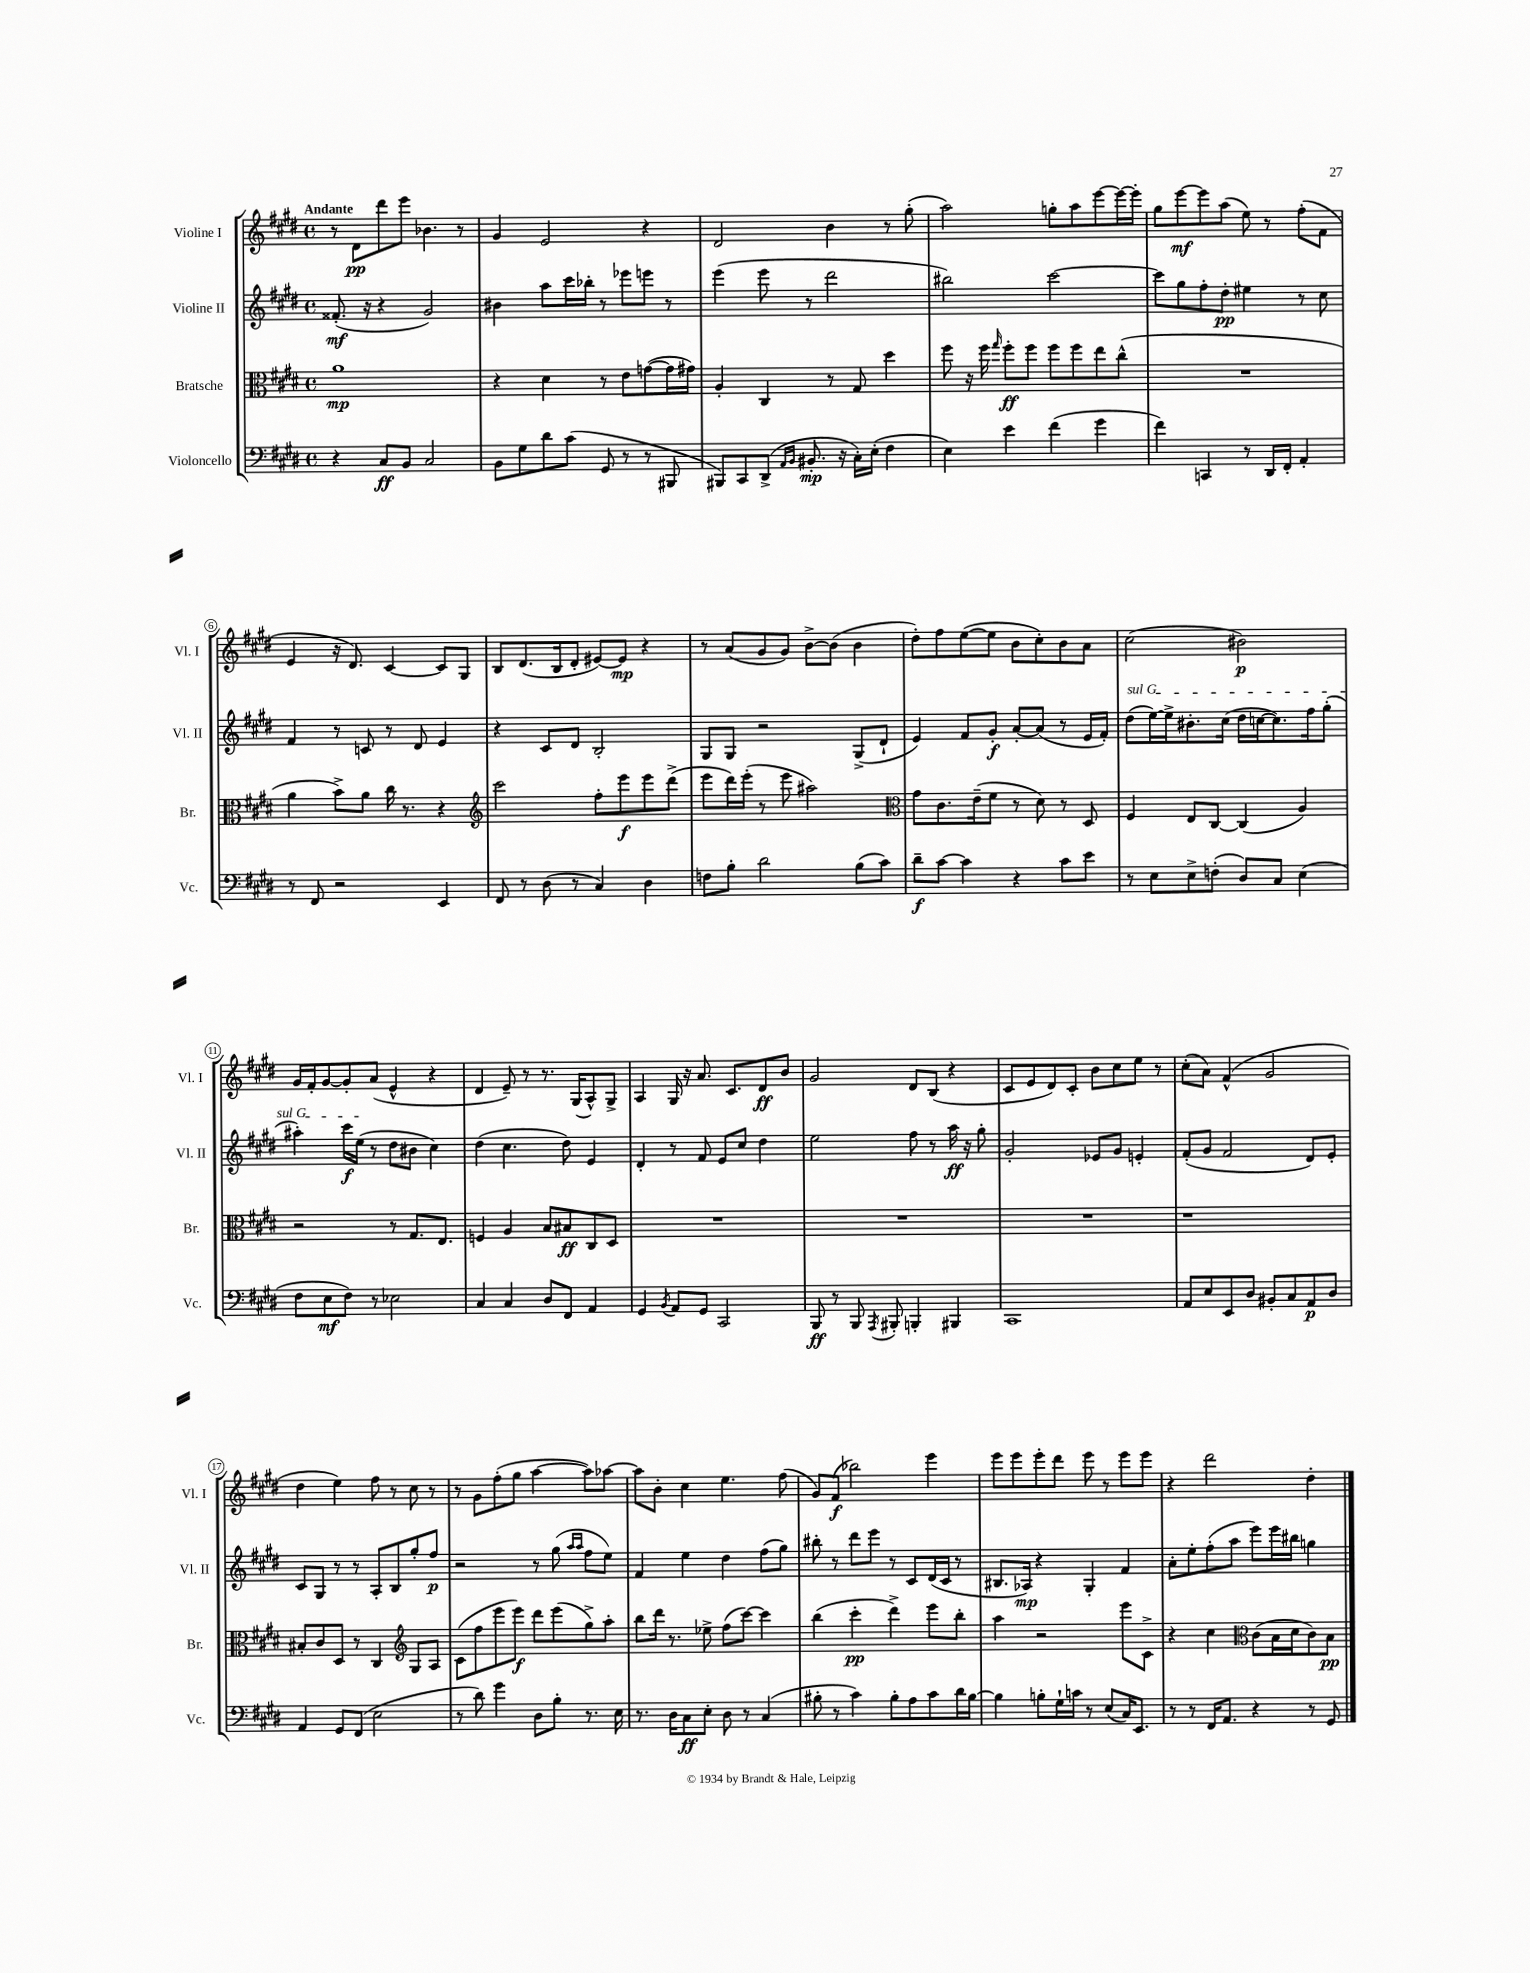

**kern	**dynam	**kern	**dynam	**kern	**dynam	**kern	**dynam
*part4	*part4	*part3	*part3	*part2	*part2	*part1	*part1
*staff4	*staff4	*staff3	*staff3	*staff2	*staff2	*staff1	*staff1
*I"Violoncello	*	*I"Bratsche	*	*I"Violine II	*	*I"Violine I	*
*I'Vc.	*	*I'Br.	*	*I'Vl. II	*	*I'Vl. I	*
*clefF4	*	*clefC3	*	*clefG2	*	*clefG2	*
*k[f#c#g#d#]	*	*k[f#c#g#d#]	*	*k[f#c#g#d#]	*	*k[f#c#g#d#]	*
*M4/4	*	*M4/4	*	*M4/4	*	*M4/4	*
*met(c)	*	*met(c)	*	*met(c)	*	*met(c)	*
=1	=1	=1	=1	=1	=1	=1	=1
!	!	!	!	!	!	!LO:TX:a:B:t=Andante	!
4r	.	1a	mp	(8.f##X'/	mf	8r	.
.	.	.	.	.	.	8d#\L	pp
.	.	.	.	16r	.	.	.
8C#/L	ff	.	.	4r	.	8ddd#\	.
8BB/J	.	.	.	.	.	8eee\J	.
2C#/	.	.	.	2g#/)	.	4.b-X\	.
.	.	.	.	.	.	8r	.
=2	=2	=2	=2	=2	=2	=2	=2
8BB\L	.	4r	.	4b#X\	.	4g#/	.
8G#\	.	.	.	.	.	.	.
8d#\	.	4d#\	.	8aa\L	.	2e/	.
(8c#\J	.	.	.	16ccc#\L	.	.	.
.	.	.	.	16bb-X'\JJ	.	.	.
8GG#/	.	8r	.	8r	.	.	.
8r	.	8e\L	.	8eee-X\L	.	.	.
8r	.	([8gn\	.	8eeen\J	.	4r	.
8BBB#X/	.	16g\L]	.	8r	.	.	.
.	.	16g#X\JJ)	.	.	.	.	.
=3	=3	=3	=3	=3	=3	=3	=3
8BBB#X/L)	.	4A'/	.	(4eee\	.	2d#/	.
8CC#/	.	.	.	.	.	.	.
(8DD#^/J	.	4C#/	.	8eee\	.	.	.
16qqAA/LL	.	.	.	.	.	.	.
16qqBB/JJ	.	.	.	.	.	.	.
8.BB#X'/	mp	.	.	8r	.	.	.
.	.	8r	.	2ddd#\	.	4b\	.
16r	.	.	.	.	.	.	.
16C#'\LL)	.	8G#/	.	.	.	.	.
(16E'\JJ	.	.	.	.	.	.	.
4F#\	.	4dd#\	.	.	.	8r	.
.	.	.	.	.	.	(8gg#'\	.
=4	=4	=4	=4	=4	=4	=4	=4
4E\)	.	8ff#\	.	2bb#X\)	.	2aa\)	.
.	.	16r	.	.	.	.	.
.	.	16ff#\	.	.	.	.	.
.	.	16qqgg#/	.	.	.	.	.
4e\	.	8ff#'\L	ff	.	.	.	.
.	.	8ff#\J	.	.	.	.	.
(4f#\	.	8ff#\L	.	[2ccc#\	.	8ggn'\L	.
.	.	8ff#\	.	.	.	8aa\	.
4g#\	.	8ee\	.	.	.	[8eee\	.
.	.	(8cc#^^\J	.	.	.	16eee\L_	.
.	.	.	.	.	.	16eee'\JJ]	.
=5	=5	=5	=5	=5	=5	=5	=5
4f#\)	.	1r	.	8ccc#\L]	.	8gg#\L	.
.	.	.	.	8gg#\	.	[8eee\	mf
4CCn/	.	.	.	8ff#'\	.	8eee\]	.
.	.	.	.	8dd#'\J	pp	(8aa\J	.
8r	.	.	.	4ee#X\	.	8ee\)	.
16DD#/LL	.	.	.	.	.	8r	.
16FF#'/JJ	.	.	.	.	.	.	.
4AA'/	.	.	.	8r	.	(8ff#'\L	.
.	.	.	.	8cc#\	.	8f#\J	.
!!LO:LB:g=z
=6	=6	=6	=6	=6	=6	=6	=6
8r	.	4a\	.	4f#/	.	4e/	.
8FF#/	.	.	.	.	.	.	.
2r	.	8b^\L)	.	8r	.	16r	.
.	.	.	.	.	.	8.d#/)	.
.	.	8a\J	.	8cn/	.	.	.
.	.	16cc#\	.	8r	.	[4c#/	.
.	.	8.r	.	.	.	.	.
.	.	.	.	8d#/	.	.	.
4EE/	.	4r	.	4e/	.	8c#/L]	.
.	.	.	.	.	.	8G#/J	.
=7	=7	=7	=7	=7	=7	=7	=7
*	*	*clefG2	*	*	*	*	*
8FF#/	.	2ccc#\	.	4r	.	8B/L	.
8r	.	.	.	.	.	(8.d#/	.
(8D#\	.	.	.	8c#/L	.	.	.
.	.	.	.	.	.	16B/k	.
8r	.	.	.	8d#/J	.	8d#'/J	.
4C#/)	.	8ff#'\L	.	2B'/	.	[8e#X/L)	.
.	.	8eee\	f	.	.	8e#/J]	mp
4D#\	.	8eee\	.	.	.	4r	.
.	.	(8ddd#^\J	.	.	.	.	.
=8	=8	=8	=8	=8	=8	=8	=8
8Fn\L	.	8eee\L	.	8G#/L	.	8r	.
8B'\J	.	16ddd#\L)	.	8G#/J	.	(8a/L	.
.	.	(16eee'\JJ	.	.	.	.	.
2d#\	.	8r	.	2r	.	8g#/	.
.	.	8eee\	.	.	.	8g#/J)	.
.	.	2aa#X\)	.	.	.	[8b^\L	.
.	.	.	.	.	.	(8b\J]	.
(8B\L	.	.	.	(8G#^/L	.	4b\	.
8c#\J)	.	.	.	8d#`/J	.	.	.
=9	=9	=9	=9	=9	=9	=9	=9
*	*	*clefC3	*	*	*	*	*
8d#~\L	f	8g#\L	.	4e/)	.	8dd#'\L)	.
[8c#\J	.	8.c#\	.	.	.	8ff#\	.
4c#\]	.	.	.	8f#/L	.	([8ee\	.
.	.	(16e~\k	.	.	.	.	.
.	.	8f#\J	.	8g#'/J	f	8ee\J]	.
4r	.	8r	.	[8a'/L	.	8b\L	.
.	.	8d#\)	.	(8a/J]	.	8cc#'\)	.
8c#\L	.	8r	.	8r	.	8b\	.
8e\J	.	8D#/	.	16e/LL	.	8a\J	.
.	.	.	.	16f#'/JJ)	.	.	.
=10	=10	=10	=10	=10	=10	=10	=10
!	!	!	!	!LO:TX:a:i:t=sul G	!	!	!
8r	.	4F#/	.	(8dd#\L	.	(2cc#\	.
8E\L	.	.	.	[16ee\L)	.	.	.
.	.	.	.	16ee^\J]	.	.	.
8E^\	.	8E/L	.	8.b#X'\	.	.	.
(8Fn'\J	.	[8C#/J	.	.	.	.	.
.	.	.	.	(16cc#\Jk	.	.	.
8D#/L)	.	(4C#/]	.	16dd#\LL	.	2b#X\)	p
.	.	.	.	[16ccn\J	.	.	.
8C#/J	.	.	.	8.cc\])	.	.	.
(4E\	.	4A/)	.	.	.	.	.
.	.	.	.	16ff#\k	.	.	.
.	.	.	.	(8gg#'\J	.	.	.
!!LO:LB:g=z
=11	=11	=11	=11	=11	=11	=11	=11
8F#\L	.	2r	.	4aa#X'\)	.	16g#/LL	.
.	.	.	.	.	.	16f#'/J	.
8E\	mf	.	.	.	.	[8g#/	.
8F#\J)	.	.	.	16ccc#\LL	f	8g#'/]	.
.	.	.	.	(16ee\JJ	.	.	.
8r	.	.	.	8r	.	(8a/J	.
2E-X\	.	8r	.	8dd#\L	.	4e^^/	.
.	.	8.G#/L	.	8b#X\J	.	.	.
.	.	.	.	4cc#\)	.	4r	.
.	.	8.E/J	.	.	.	.	.
=12	=12	=12	=12	=12	=12	=12	=12
4C#/	.	4Fn/	.	(4dd#\	.	4d#/	.
4C#/	.	4A/	.	4.cc#\	.	8e~/)	.
.	.	.	.	.	.	8r	.
8D#/L	.	8B/L	.	.	.	8.r	.
8FF#/J	.	8B#X/	ff	8dd#\)	.	.	.
.	.	.	.	.	.	(16G#/KL	.
4AA/	.	8C#/	.	4e/	.	8A^^/)	.
.	.	8D#/J	.	.	.	8G#^/J	.
=13	=13	=13	=13	=13	=13	=13	=13
4GG#/	.	1r	.	4d#'/	.	4A/	.
8qBB/	.	.	.	.	.	.	.
8AA/L	.	.	.	8r	.	16G#/	.
.	.	.	.	.	.	16r	.
8GG#/J	.	.	.	8f#/	.	8.a/	.
2CC#/	.	.	.	8e/L	.	.	.
.	.	.	.	.	.	8.c#/L	.
.	.	.	.	8cc#/J	.	.	.
.	.	.	.	4dd#\	.	8d#/	ff
.	.	.	.	.	.	8b/J	.
=14	=14	=14	=14	=14	=14	=14	=14
8BBB/	ff	1r	.	2ee\	.	2g#/	.
8r	.	.	.	.	.	.	.
8BBB/	.	.	.	.	.	.	.
8qAAA/	.	.	.	.	.	.	.
8BBB#X'/	.	.	.	.	.	.	.
4BBBn'/	.	.	.	8ff#\	.	8d#/L	.
.	.	.	.	8r	.	(8B/J	.
4BBB#X/	.	.	.	16aa\	ff	4r	.
.	.	.	.	16r	.	.	.
.	.	.	.	8gg#'\	.	.	.
=15	=15	=15	=15	=15	=15	=15	=15
1CC#	.	1r	.	2g#'/	.	8c#/L	.
.	.	.	.	.	.	8e/	.
.	.	.	.	.	.	8d#/)	.
.	.	.	.	.	.	8c#'/J	.
.	.	.	.	8e-X/L	.	8b\L	.
.	.	.	.	8g#/J	.	8cc#\	.
.	.	.	.	4en'/	.	8ee\J	.
.	.	.	.	.	.	8r	.
=16	=16	=16	=16	=16	=16	=16	=16
8AA/L	.	1r	.	(8f#'/L	.	(8cc#'\L	.
8E/	.	.	.	8g#/J	.	8a\J)	.
8EE/	.	.	.	2f#/	.	(4f#^^/	.
8D#/J	.	.	.	.	.	.	.
8BB#X'/L	.	.	.	.	.	2g#/	.
8C#/	.	.	.	.	.	.	.
8AA/	p	.	.	8d#/L)	.	.	.
8D#/J	.	.	.	8e'/J	.	.	.
!!LO:LB:g=z
=17	=17	=17	=17	=17	=17	=17	=17
4AA/	.	8B#X'/L	.	8c#/L	.	4dd#\	.
.	.	8c#/	.	8G#/J	.	.	.
8GG#/L	.	8D#/J	.	8r	.	4ee\)	.
(8FF#/J	.	8r	.	8r	.	.	.
2E\	.	4C#/	.	8A'/L	.	8ff#\	.
.	.	.	.	8B/	.	8r	.
*	*	*clefG2	*	*	*	*	*
.	.	8G#/L	.	8gg#'/	.	8cc#\	.
.	.	8A/J	.	8ff#/J	p	8r	.
=18	=18	=18	=18	=18	=18	=18	=18
8r	.	(8c#\L	.	2r	.	8r	.
8d#\)	.	8ff#\	.	.	.	8g#\L	.
4g#\	.	8eee\	.	.	.	(8ff#'\	.
.	.	8eee\J)	f	.	.	8gg#\J	.
8D#\L	.	8ddd#\L	.	8r	.	[4aa\	.
8B'\J	.	(8eee\	.	(8gg#\	.	.	.
.	.	.	.	16qqaa/LL	.	.	.
.	.	.	.	16qqaa/JJ	.	.	.
8.r	.	8gg#^\)	.	8ff#\L	.	8aa\L])	.
.	.	8aa'\J	.	8ee\J)	.	[8aa-X\J	.
16E\	.	.	.	.	.	.	.
=19	=19	=19	=19	=19	=19	=19	=19
8.r	.	8bb\L	.	4f#/	.	8aa-\L]	.
.	.	16ddd#\Jk	.	.	.	8b'\J	.
16D#\KL	.	8.r	.	.	.	.	.
8C#\	ff	.	.	4ee\	.	4cc#\	.
8E'\J	.	8ee-X^\	.	.	.	.	.
8D#\	.	(8ff#\L	.	4dd#\	.	4.ee\	.
8r	.	[8ccc#\J)	.	.	.	.	.
(4C#/	.	4ccc#\]	.	(8ff#\L	.	.	.
.	.	.	.	8gg#\J)	.	(8ff#\	.
=20	=20	=20	=20	=20	=20	=20	=20
8B#X'\	.	(4bb\	.	8bb#X'\	.	8g#/L)	.
8r	.	.	.	8r	.	(8f#/J	f
4c#\)	.	4ccc#'\	pp	8ddd#\L	.	2bb-X\)	.
.	.	.	.	8eee\J	.	.	.
8B#'\L	.	4ddd#^\)	.	8r	.	.	.
8A\	.	.	.	8c#/L	.	.	.
8c#\	.	8eee\L	.	(16d#/L	.	4eee\	.
.	.	.	.	16c#/JJ	.	.	.
16d#\L	.	8bb'\J	.	8r	.	.	.
[16B#\JJ	.	.	.	.	.	.	.
=21	=21	=21	=21	=21	=21	=21	=21
4B#\]	.	4aa\	.	8.B#X/L	.	8eee\L	.
.	.	.	.	.	.	8eee\	.
.	.	.	.	16A-X/Jk)	mp	.	.
8Bn'\L	.	2r	.	4r	.	8eee'\	.
16G#`\L	.	.	.	.	.	8ddd#\J	.
16cn\JJ	.	.	.	.	.	.	.
8r	.	.	.	4G#'/	.	8eee\	.
(8E/L	.	.	.	.	.	8r	.
16C#/K)	.	8eee\L	.	4f#/	.	8eee\L	.
8.EE/J	.	.	.	.	.	.	.
.	.	8c#^\J	.	.	.	8eee\J	.
=22	=22	=22	=22	=22	=22	=22	=22
8r	.	4r	.	8a'\L	.	4r	.
8r	.	.	.	8ee'\	.	.	.
16FF#/KL	.	4cc#\	.	(8ff#'\	.	2ddd#\	.
8.AA/J	.	.	.	.	.	.	.
.	.	.	.	8aa\J	.	.	.
*	*	*clefC3	*	*	*	*	*
4r	.	(8c#\L	.	8eee\L)	.	.	.
.	.	16B\L	.	16eee\L	.	.	.
.	.	16d#\J	.	16bb#X\JJ	.	.	.
8r	.	8c#\)	.	4ggn\	.	4dd#'\	.
8GG#/	.	8B\J	pp	.	.	.	.
==	==	==	==	==	==	==	==
*-	*-	*-	*-	*-	*-	*-	*-
